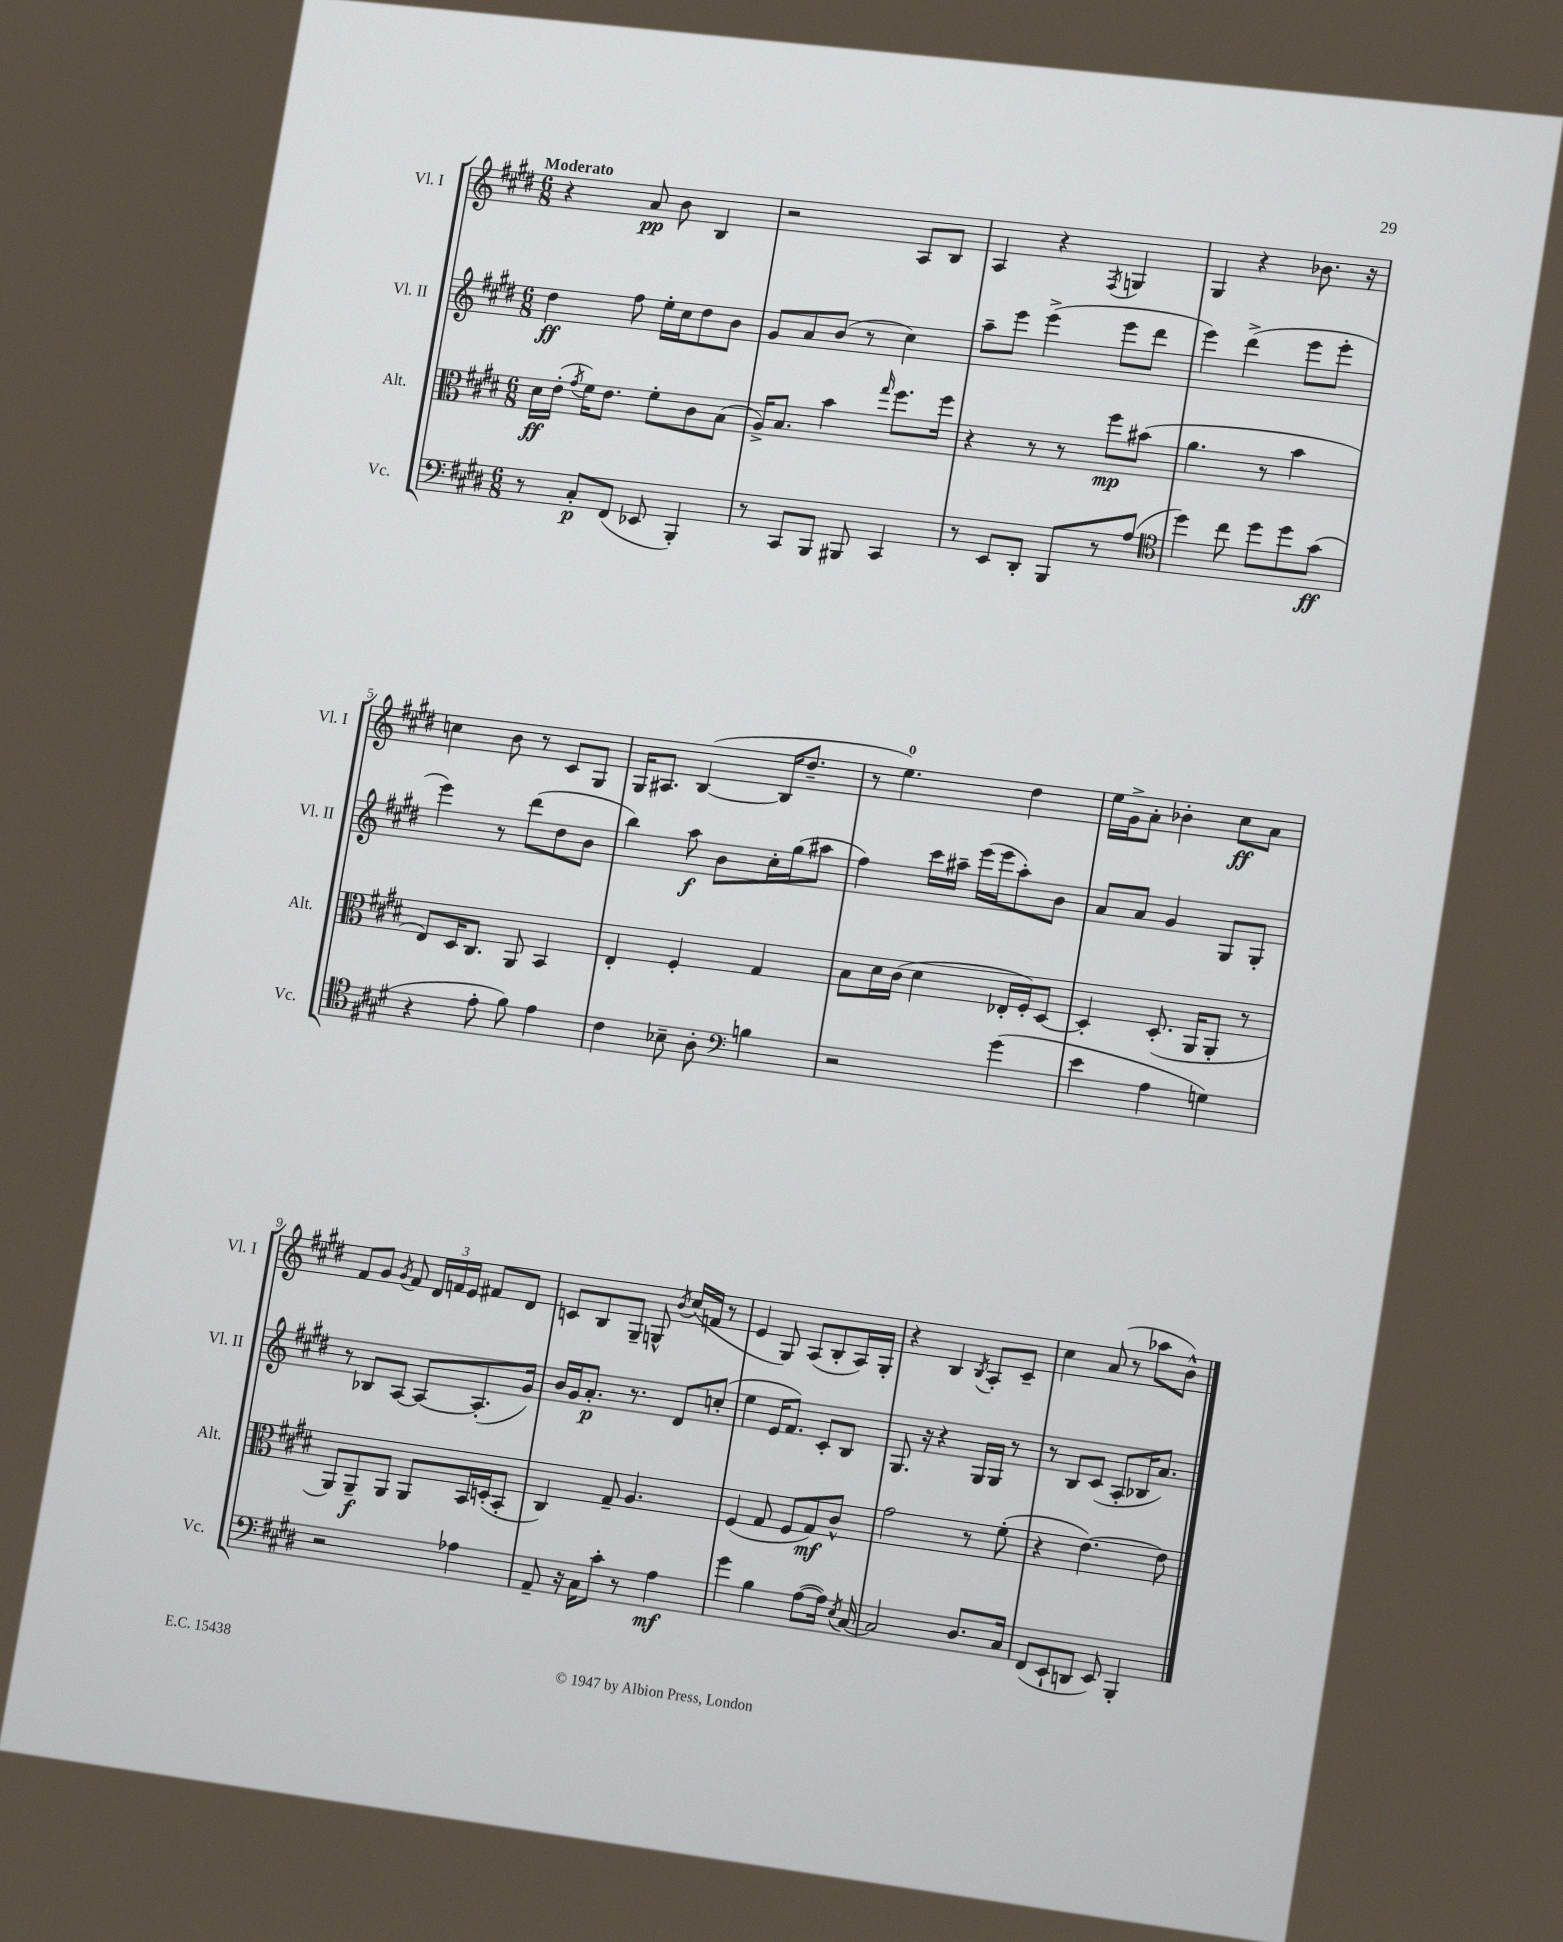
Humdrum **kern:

**kern	**kern	**kern	**kern
*staff4	*staff3	*staff2	*staff1
*clefF4	*clefC3	*clefG2	*clefG2
*k[f#c#g#d#]	*k[f#c#g#d#]	*k[f#c#g#d#]	*k[f#c#g#d#]
*M6/8	*M6/8	*M6/8	*M6/8
8r	16d#	4dd#	4r
.	(16e'	.	.
.	8qg#	.	.
8C#'	16f#)	.	.
.	8.e	.	.
(8FF#	.	8ff#	8a
8EE-	8f#'	16ee'	8b
.	.	16cc#	.
4BBB')	8c#	8dd#	4B
.	(8B	8b	.
=	=	=	=
8r	16A^)	8g#	2r
.	8.B	.	.
8CC#	.	8a	.
8BBB	4b	(8b	.
8BBB#	.	8r	.
.	16qqgg#	.	.
4CC#	8.ff#	4cc#)	8A
.	.	.	8B
.	16ff#	.	.
=	=	=	=
8r	4r	8aa~	4A
8EE	.	8eee	.
8DD#'	8r	(4eee^	4r
8BBB	8r	.	.
.	.	.	8qF#
8r	8ff#	8eee	4G
(8A	(8b#	8ddd#	.
=	=	=	=
*clefC4	*	*	*
4dd#)	4.a	4eee)	4G#
8cc#	.	(4ddd#^	4r
8dd#	8r	.	.
8dd#	4b	8eee	8.b-
(8g#	.	8eee'	.
.	.	.	16r
=	=	=	=
4r	8E)	4eee)	4cc
.	16D#	.	.
.	8.C#	.	.
8e'	.	8r	8b
8f#)	8AA	(8ddd#	8r
4e	4BB	8dd#	8c#
.	.	8b	8G#
=	=	=	=
4c#	4E'	4bb)	16G#
.	.	.	8.A#
8B-~	4F#'	8aa	([4B
8A'	.	8b	.
*clefF4	*	*	*
4B	4G#	16cc#'	16B]
.	.	(16gg#	8.dd#~
.	.	8aa#	.
=	=	=	=
2r	8B	4ff#)	8r
.	16d#	.	4.ee)
.	(16c#	.	.
.	4d#	16ccc#	.
.	.	16aa#~	.
.	.	(16eee	.
.	.	16eee	.
(4g#	16E-'	8aa#')	4dd#
.	16F#')	.	.
.	[8D#	8b	.
=	=	=	=
4e	4D#']	8a	16ee
.	.	.	16g#^
.	.	8a	8a'
4A	(8.D#'	4g#	4b-'
.	16AA	.	.
4G)	8AA'	8G#	8cc#
.	8r	8G#'	8a
=	=	=	=
2r	8AA)	8r	8f#
.	8AA~	8B-	8g#
.	.	.	8qg#
.	8AA	[8A	8f#
.	8AA	8A_	24d#
.	.	.	24f
.	.	.	24e
4A-	16BB	(8.A']	8f#
.	(16D'	.	.
.	8BB'	.	8d#
.	.	16g#)	.
=	=	=	=
8AA~	4C#)	16b	8c
.	.	16g#	.
16r	.	8.a'	8B
16C#	.	.	.
8c#'	8G#~	.	8G#~
.	.	8.r	.
8r	4.A	.	8G^^
.	.	.	8qb
4A	.	8d#	(16cc#
.	.	.	16f
.	.	(8cc'	8r
=	=	=	=
4g#	(4F#	4ee	4e
4B	8G#	16e	8G#)
.	.	8.f#)	.
.	8F#	.	(8A
([8A	8G#)	8c#'	8B'
16A])	8c#^^	8B	16A)
8qE	.	.	.
[16C#	.	.	16G#'
=	=	=	=
2C#]	2g#	8.G#	4r
.	.	16r	.
.	.	4r	4B
.	.	.	8qB
8.D#	8r	16G#	8A'
.	.	16G#	.
.	(8f#'	8r	8c#~
16C#	.	.	.
=	=	=	=
(8FF#	4r	8r	4cc#
8EE`	.	8B	.
8DD	[4.e)	(8c#	(8a
8EE)	.	8A'	8r
4BBB'	.	16B-	8aa-
.	.	8.a)	.
.	8e]	.	8b^^)
==	==	==	==
*-	*-	*-	*-
